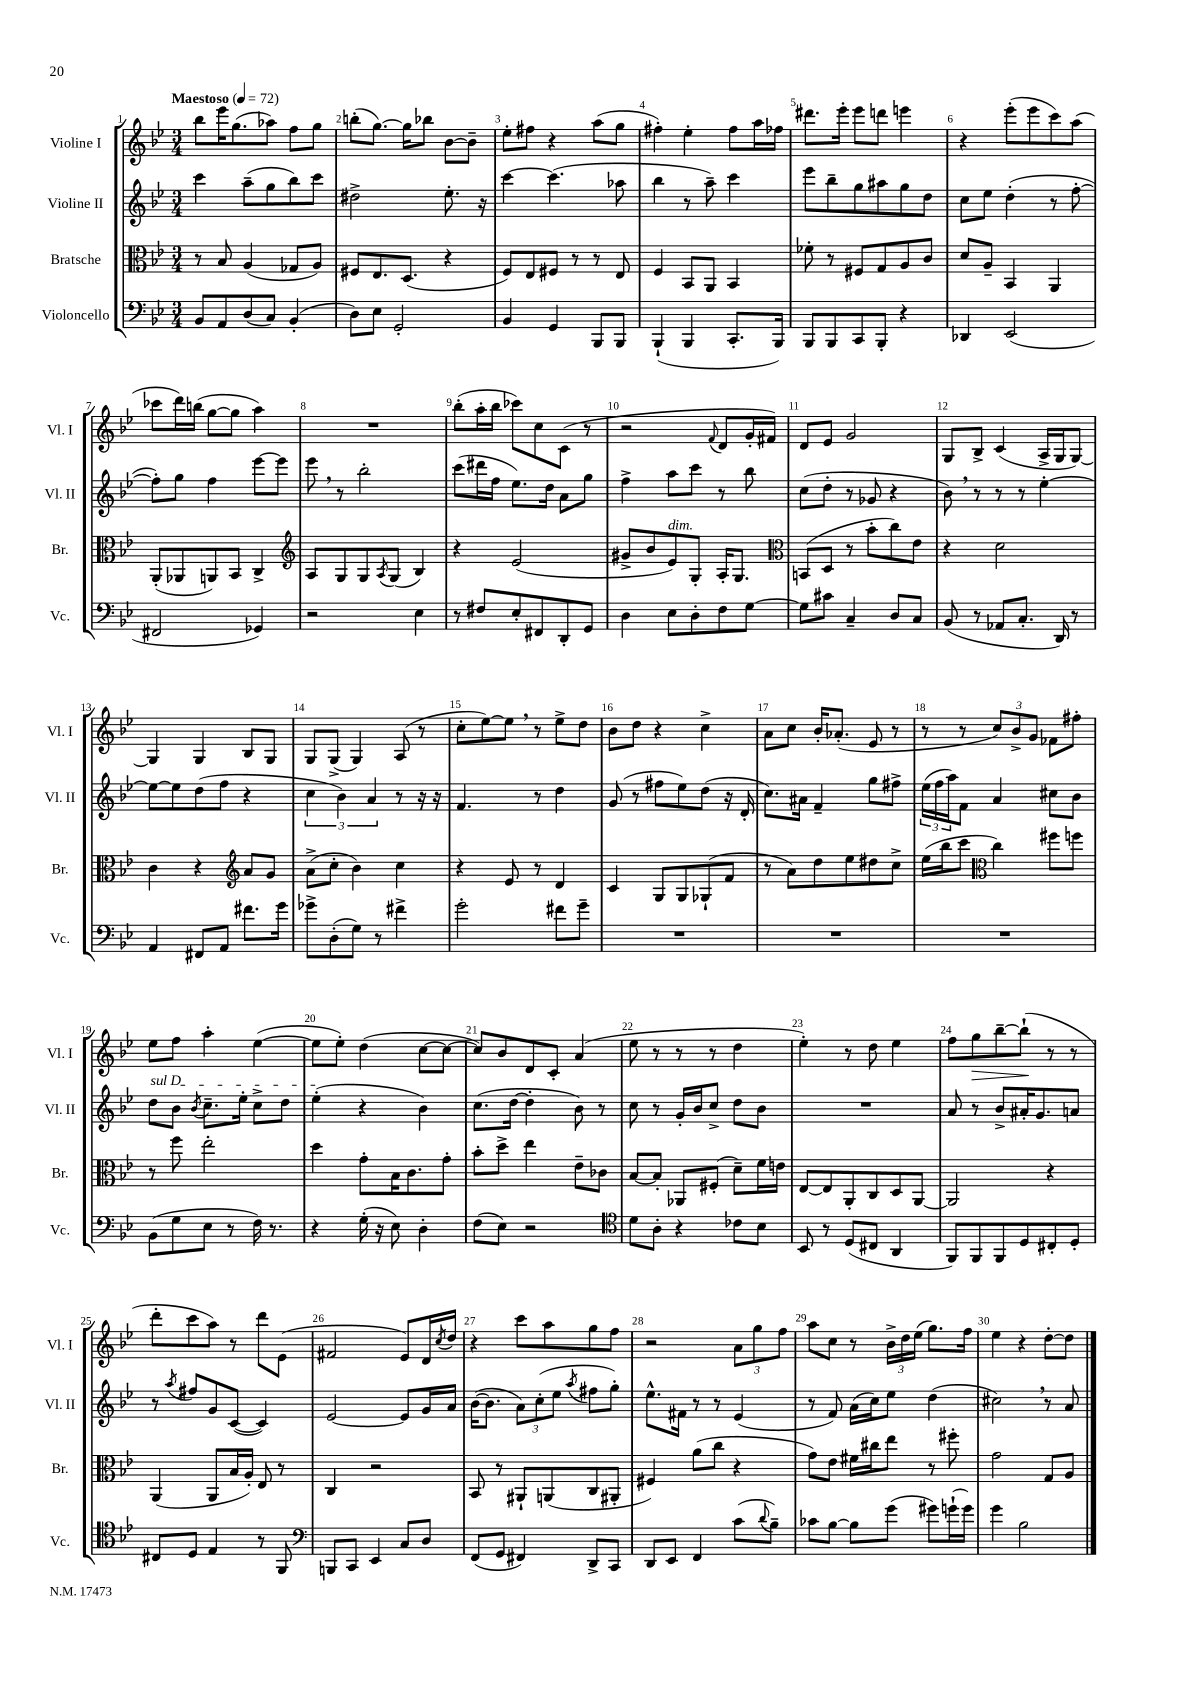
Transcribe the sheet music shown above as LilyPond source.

<<
\new StaffGroup <<
\new Staff = "s0" \with { instrumentName = "Violine I" shortInstrumentName = "Vl. I" } {
    \clef treble \key bes \major \numericTimeSignature \time 3/4 \tempo "Maestoso" 4 = 72
    bes''8 ees'''16 g''8.( aes''8) f''8 g''8 |
    b''8-.( g''8.~) g''16 bes''8 bes'8~ bes'8-- |
    ees''8-. fis''8 r4 a''8( g''8 |
    fis''4-.) ees''4-. fis''8 a''16 fes''16 |
    dis'''8. ees'''16-. ees'''8 d'''8 e'''4 |
    r4 ees'''8-.( ees'''8 c'''8) a''8( |
    ces'''8 d'''16) b''16( g''8~ g''8 a''4) |
    R2. |
    bes''8-.( a''16-. bes''16 ces'''8) c''8 c'8( r8 |
    r2 \appoggiatura { f'8 } d'8 g'16-. fis'16) |
    d'8 ees'8 g'2 |
    g8 bes8-> c'4( a16-> g16 g8~) |
    g4 g4 bes8 g8 |
    g8 g8->( g4) a8( r8 |
    c''8-. ees''8~) ees''8 \breathe r8 ees''8-> d''8 |
    bes'8 d''8 r4 c''4-> |
    a'8 c''8 bes'16-. aes'8.-.( ees'8 r8 |
    r8 r8 \tuplet 3/2 { c''8) bes'8-> g'8 } fes'8 fis''8-. |
    ees''8 f''8 a''4-. ees''4~( |
    ees''8 ees''8-.) d''4( c''8~ c''8~ |
    c''8) bes'8 d'8 c'8-. a'4( |
    ees''8 r8 r8 r8 d''4 |
    ees''4-.) r8 d''8 ees''4 |
    f''8 g''8\> bes''8~-- bes''8-!\!( r8 r8 |
    d'''8-. c'''8 a''8) r8 d'''8 ees'8( |
    fis'2 ees'8) d'16 \acciaccatura { c''8 } d''16 |
    r4 c'''8 a''8 g''8 f''8 |
    r2 \tuplet 3/2 { a'8 g''8 f''8 } |
    a''8 c''8 r8 \tuplet 3/2 { bes'16-> d''16 ees''16( } g''8.) f''16 |
    ees''4 r4 d''8~-. d''8 \bar "|." |
}
\new Staff = "s1" \with { instrumentName = "Violine II" shortInstrumentName = "Vl. II" } {
    \clef treble \key bes \major \numericTimeSignature \time 3/4
    c'''4 a''8--( g''8 bes''8) c'''8 |
    dis''2-> ees''8.-. r16 |
    c'''4~ c'''4.( aes''8 |
    bes''4 r8 a''8--) c'''4 |
    ees'''8 bes''8-- g''8 ais''8 g''8 d''8 |
    c''8 ees''8 d''4-.( r8 f''8~-. |
    f''8-.) g''8 f''4 ees'''8~ ees'''8 |
    ees'''8 \breathe r8 bes''2-. |
    c'''8( dis'''16 f''16 ees''8.) d''16 a'8 g''8 |
    f''4-> a''8 c'''8 r8 bes''8 |
    c''8( d''8-. r8 ges'8 r4 |
    bes'8) \breathe r8 r8 r8 ees''4~-. |
    ees''8~ ees''8 d''8( f''8 r4 |
    \tuplet 3/2 { c''4 bes'4) a'4 } r8 r16 r16 |
    f'4. r8 d''4 |
    g'8( r8 fis''8 ees''8) d''8( r16 d'16-. |
    c''8.) ais'16 f'4-- g''8 fis''8-> |
    \tuplet 3/2 { ees''16( f''16 a''16) } f'8 a'4 cis''8 bes'8 |
    \once \override TextSpanner.bound-details.left.text = \markup { \italic "sul D" } d''8\startTextSpan bes'8 \acciaccatura { bes'8 } c''8.-- ees''16-. c''8-> d''8 |
    ees''4-.\stopTextSpan( r4 bes'4) |
    c''8.( d''16~ d''4-. bes'8) r8 |
    c''8 r8 g'16-. bes'16 c''8-> d''8 bes'8 |
    R2. |
    a'8 r8 bes'8-> ais'16-. g'8. a'8 |
    r8 \acciaccatura { a''8 } fis''8 g'8 c'8~( c'4) |
    ees'2~ ees'8 g'16 a'16 |
    bes'16~( bes'8. \tuplet 3/2 { a'8) c''8-.( ees''8 } \acciaccatura { a''8 } fis''8 g''8-.) |
    ees''8.-^ fis'16 r8 r8 ees'4( |
    r8 f'8) a'16( c''16) ees''8 d''4( |
    cis''2) \breathe r8 a'8 \bar "|." |
}
\new Staff = "s2" \with { instrumentName = "Bratsche" shortInstrumentName = "Br." } {
    \clef alto \key bes \major \numericTimeSignature \time 3/4
    r8 bes8 a4( ges8 a8) |
    fis8 ees8. d8.( r4 |
    f8) ees8 fis8 r8 r8 ees8 |
    f4 bes,8 a,8 bes,4 |
    fes'8-. r8 fis8 g8 a8 c'8 |
    d'8 a8-- bes,4 a,4 |
    a,8-.( aes,8 a,8) bes,8 c4-> |
    \clef treble a8 g8 g8 \acciaccatura { a8 } g8( bes4) |
    r4 ees'2( |
    gis'8-> bes'8 ees'8^\markup { \italic "dim." }) g8-. a16-. g8. |
    \clef alto b,8( d8 r8 bes'8-. c''8) ees'8 |
    r4 d'2 |
    c'4 r4 \clef treble a'8 g'8 |
    a'8->( c''8-. bes'4) c''4 |
    r4 ees'8 r8 d'4 |
    c'4 g8 g8 ges8-!( f'8 |
    r8 a'8) d''8 ees''8 dis''8 c''8-> |
    ees''16( bes''16 c'''8 \clef alto c''4) fis''8 f''8 |
    r8 f''8 ees''2-. |
    d''4 g'8-. bes16 c'8. g'8-. |
    bes'8-. d''8-> ees''4 ees'8-- ces'8 |
    bes8~ bes8-. aes,8 fis8-.( d'8--) f'16 e'16 |
    ees8~ ees8 a,8-. c8 d8 a,8~ |
    a,2 r4 |
    a,4( a,8 bes16 a16-.) ees8 r8 |
    c4 r2 |
    bes,8 r8 ais,8-! a,8( c8 ais,8-. |
    fis4) a'8( c''8 r4 |
    g'8) ees'8 fis'16 cis''16 ees''8 r8 fis''8-. |
    g'2 g8 a8 \bar "|." |
}
\new Staff = "s3" \with { instrumentName = "Violoncello" shortInstrumentName = "Vc." } {
    \clef bass \key bes \major \numericTimeSignature \time 3/4
    bes,8 a,8 d8( c8) bes,4-.( |
    d8) ees8 g,2-. |
    bes,4 g,4 bes,,8 bes,,8 |
    bes,,4-!( bes,,4 c,8.-. bes,,16) |
    bes,,8 bes,,8 c,8 bes,,8-. r4 |
    des,4 ees,2( |
    fis,2 ges,4) |
    r2 ees4 |
    r8 fis8 ees8-. fis,8 d,8-. g,8 |
    d4 ees8 d8-. f8 g8~ |
    g8 cis'8 c4-- d8 c8 |
    bes,8( r8 aes,8 c8.-. d,16) r8 |
    a,4 fis,8 a,8 fis'8. g'16 |
    ges'8-> d8-.( g8) r8 fis'4-> |
    g'2-. fis'8 g'8-- |
    R2. |
    R2. |
    R2. |
    bes,8( g8 ees8 r8 f16) r8. |
    r4 g16-.( r16 ees8) d4-. |
    f8( ees8) r2 |
    \clef tenor d'8 a8-. r4 ces'8 bes8 |
    bes,8 r8 d8( cis8 a,4 |
    f,8) f,8 f,8 d8 cis8-. d8-. |
    cis8 d8 ees4 r8 f,8 |
    \clef bass b,,8 c,8 ees,4 c8 d8 |
    f,8( g,8 fis,4) d,8-> c,8 |
    d,8 ees,8 f,4 c'8( \appoggiatura { d'8 } bes8--) |
    ces'8 bes8~ bes8 g'8( gis'8) g'16-!( g'16) |
    g'4 bes2 \bar "|." |
}
>>
>>
\layout { \context { \Score \override BarNumber.break-visibility = ##(#f #t #t) barNumberVisibility = #all-bar-numbers-visible } }
